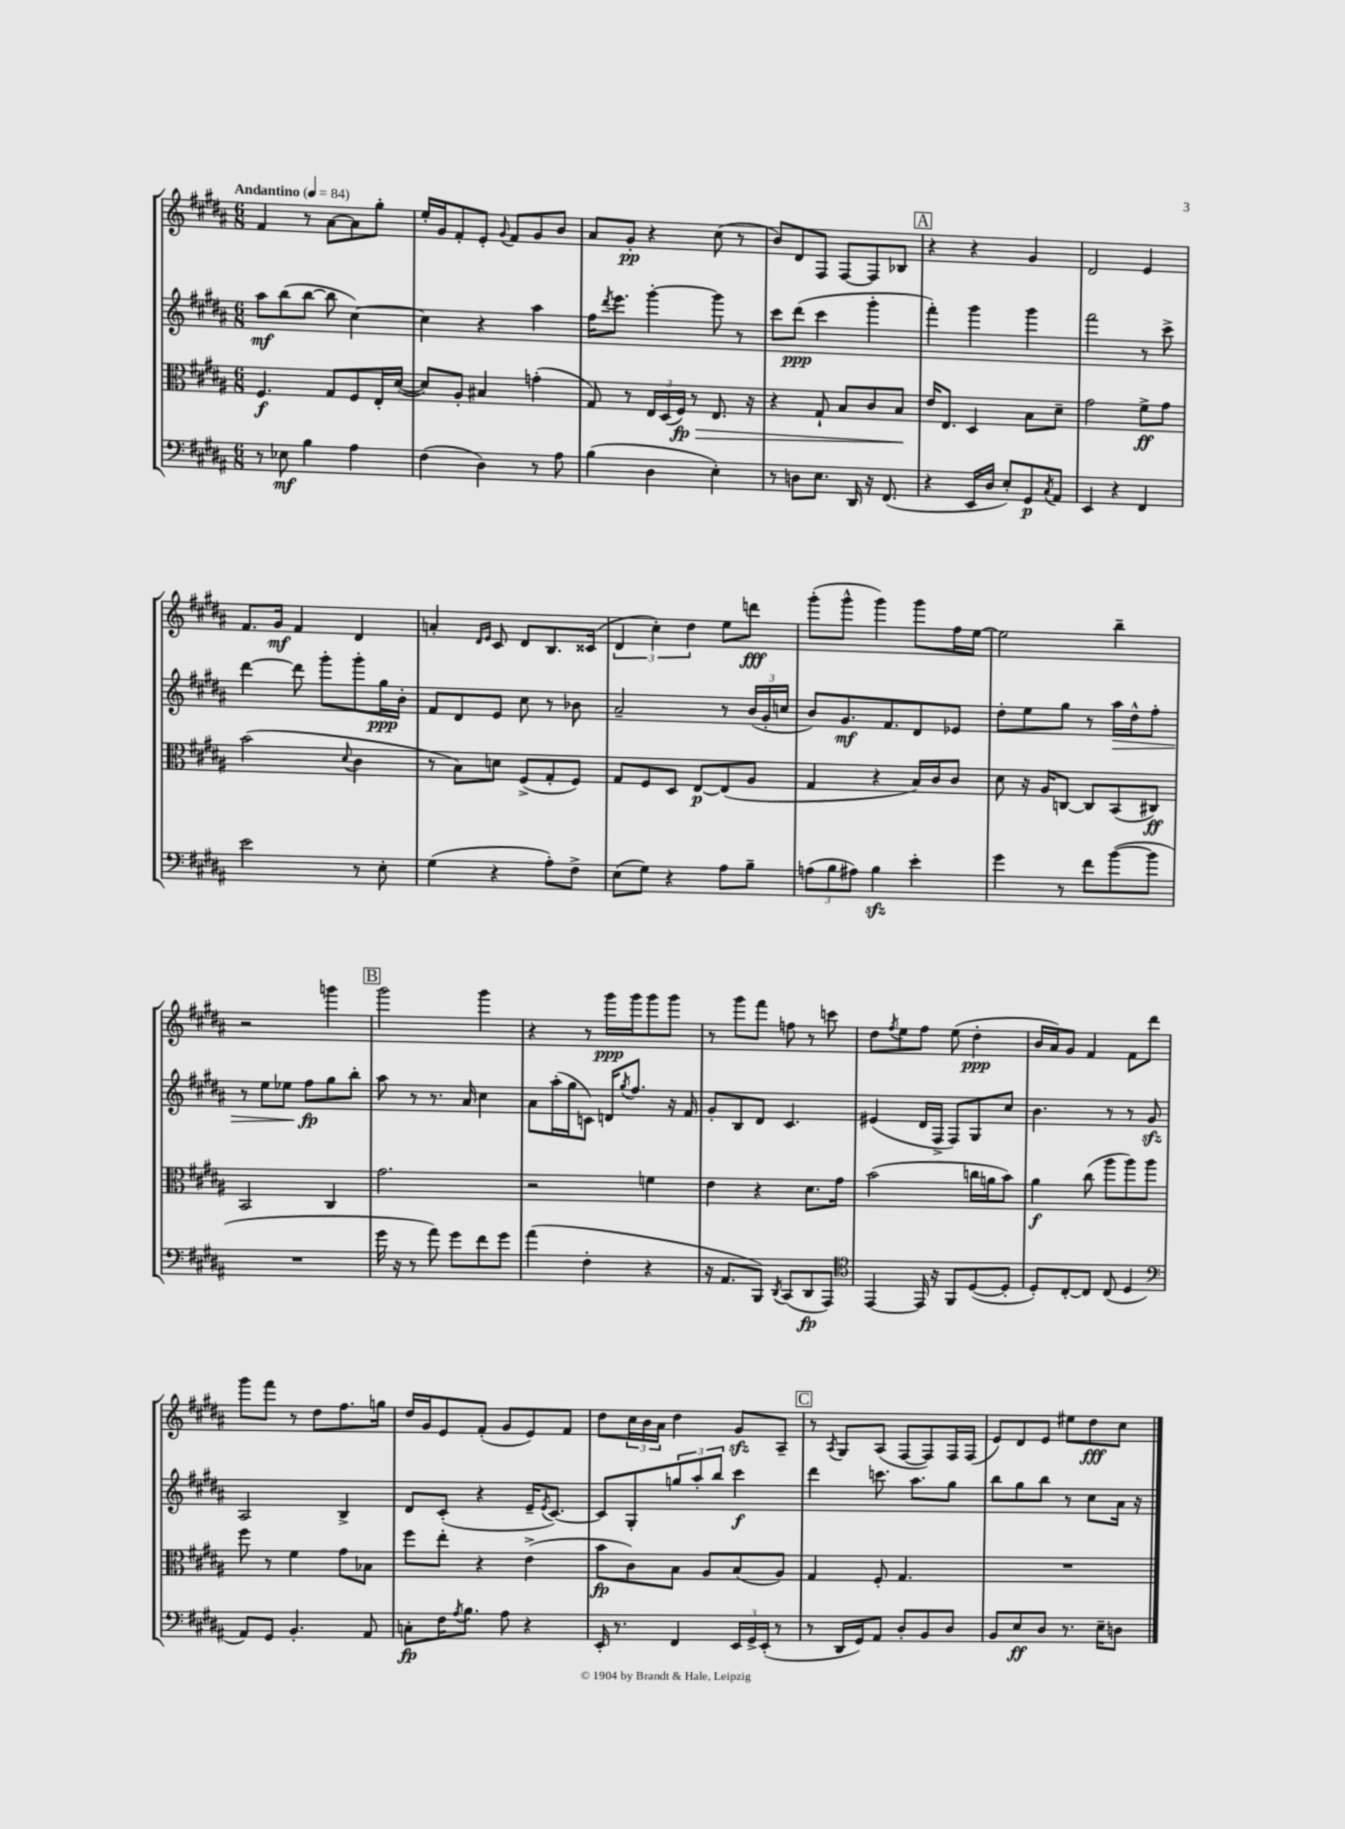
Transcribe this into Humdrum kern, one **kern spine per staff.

**kern	**kern	**kern	**kern
*staff4	*staff3	*staff2	*staff1
*clefF4	*clefC3	*clefG2	*clefG2
*k[f#c#g#d#a#]	*k[f#c#g#d#a#]	*k[f#c#g#d#a#]	*k[f#c#g#d#a#]
*M6/8	*M6/8	*M6/8	*M6/8
*MM84	*MM84	*MM84	*MM84
8r	4.F#/	8aa#\L	4f#/
8E-\	.	(8bb\	.
4B\	.	[8bb\J	8r
.	8G#/L	8bb\]	[8a#\L
4A#\	8F#/	[4cc#\)	8a#\]
.	16E'/L	.	8gg#'\J
.	([16d#/JJ	.	.
=	=	=	=
(4F#\	8d#/]L)	4cc#\]	16ee'/LL
.	.	.	16g#/J
.	8A#'/J	.	8f#'/
4D#\)	4B#/	4r	8e'/J
.	.	.	8qqg#/
.	.	.	8f#/L
8r	(4g'\	4aa#\	8g#/
8A#\	.	.	8b/J
=	=	=	=
(4B\	8G#/)	16ff#\LK	8a#/L
.	.	8qddd#/	.
.	.	8.eee\J	.
.	8r	.	8g#'/J
4D#\	24E/LL	[4ggg#'\	4r
.	(24D#/	.	.
.	24F#/JJ)	.	.
.	8r	.	.
4E'\)	8.E/	8ggg#\]	(8cc#\
.	.	8r	8r
.	16r	.	.
=	=	=	=
8r	4r	8ccc#\L	8b/L)
8D\L	.	(8ddd#\J	8d#/
8.E\J	8G#`/	4ccc#\	8F#/J
.	8B/L	.	[8F#/L
16DD#/	.	.	.
16r	8c#/	4ggg#'\	8F#/]
(8.FF#/	.	.	.
.	8B/J	.	8B-/J
=	=	=	=
4r	16e/LK	4fff#'\)	4r
.	8.E/J	.	.
16EE/LL	4D#/	4ggg#\	4r
16D#/JJ	.	.	.
8E'/L)	.	.	.
8GG#/	8B\L	4ggg#\	4g#/
8qC#/	.	.	.
8AA#/J	8d#~\J	.	.
=	=	=	=
4EE/	2g#\	2fff#\	2d#/
4r	.	.	.
4FF#/	8f#^\L	8r	4e/
.	8g#\J	8ccc#^\	.
=	=	=	=
2e\	(2b\	[4ddd#\	8.f#/L
.	.	.	16g#/Jk
.	.	8ddd#\]	4f#/
.	.	8ggg#'\L	.
.	8qqd#/	.	.
8r	4c#\	8ggg#'\	4d#/
8E'\	.	16gg#\L	.
.	.	16b'\JJ	.
=	=	=	=
(4G#\	8r	8f#/L	4a'/
.	8B\L)	8d#/	.
.	.	.	16qqd#/LL
.	.	.	16qqe/JJ
4r	8d\J	8e/J	8c#/
.	(8F#^/L	8cc#\	8d#/L
8A#'\L)	8G#'/	8r	8.B/
8F#^\J	8F#/J)	8b-\	.
.	.	.	(16c##/Jk
=	=	=	=
(8E\L	8G#/L	2a#~/	6d#/
8G#\J)	8F#/	.	.
.	.	.	6cc#'\)
4r	8D#/J	.	.
.	.	.	6dd#\
.	[8E/L	.	.
8A#\L	(8E/]	8r	8ee\L
8B~\J	8A#/J	(24b/LL	8ddd\J
.	.	24g#'/	.
.	.	24cc/JJ	.
=	=	=	=
(12A\L	4G#/	8b/L)	(8ggg#'\L
12B\	.	.	.
.	.	8.g#/	8ggg#^^\J
12A#\J)	.	.	.
4B\	4r	.	4ggg#\)
.	.	8.f#/	.
4e'\	16B/LL)	8d#/	8ggg#\L
.	16c#/J	.	.
.	8c#/J	8e-/J	16ff#\L
.	.	.	[16ee\JJ
=	=	=	=
4g#\	8d#\	8dd#'\L	2ee\]
.	16r	8ee\	.
.	16A#/LK	.	.
8r	[8C/J	8gg#\J	.
8f#\L	8C/]L	8r	.
([8b\	(8BB/	16aa#\LL	4bb~\
.	.	16dd#^^\J	.
8b\]J	8C#/J)	8ff#'\J	.
=	=	=	=
2.r	2BB/	8r	2r
.	.	8ee\L	.
.	.	8ee-\J	.
.	.	8ff#\L	.
.	4C#/	8gg#\	4ggg\
.	.	8bb'\J	.
=	=	=	=
16g#\	2.g#\	8aa#\	2ggg#\
16r	.	.	.
8r	.	8r	.
8a#\)	.	8.r	.
8g#\L	.	.	.
.	.	16a#/	.
8f#\	.	4cc#\	4ggg#\
8g#\J	.	.	.
=	=	=	=
(4a#\	2r	8a#\L	4r
.	.	(16aa#'\L	.
.	.	16gg#\J	.
4F#'\	.	8c\J)	8r
.	.	16d/LK	16ggg#\LL
.	.	8qgg#/	.
.	.	8.ff#/J	16ggg#\J
4r	4f\	.	8ggg#\
.	.	16r	8ggg#\J
.	.	16f#/	.
=	=	=	=
16r	4e\	8g#'/L	8r
8.AA#/L	.	.	.
.	.	8B/	8ggg#\L
8BBB/J)	4r	8d#/J	8fff#\J
8qDD#/	.	.	.
(8CC#/L	.	4.c#/	8ff\
8DD#/	8.d#\L	.	8r
8AAA#/J)	.	.	8ccc\
.	16g#\Jk	.	.
=	=	=	=
*clefC4	*	*	*
[4EE/	(2b\	(4e#/	8dd#\L
.	.	.	8qff#/
.	.	.	8ee\
16EE/]	.	16d#/LL	8ff#\J
16r	.	16F#^/JJ	.
8FF#/L	.	8F#/L)	(8ee\
([8D#/	16cc\LL	8G#/	4dd#'\
.	16a\J	.	.
8D#'/]J	8b\J)	8cc#/J	.
=	=	=	=
8D#'/L)	4a#\	4.b\	16b/LL
.	.	.	16a#/J)
[8C#'/	.	.	8g#/J
8C#/]J	(8cc#\	.	4f#/
(8C#/	8aa#\L	8r	.
4D#/	8aa#\)	8r	8f#\L
.	8aa#\J	8g#/	8ddd#\J
=	=	=	=
*clefF4	*	*	*
8AA#/L)	8ff#\	2A#/	8ggg#\L
8GG#/J	8r	.	8fff#\J
4.BB'/	4f#\	.	8r
.	.	.	8dd#\L
.	8g#\L	4B^/	8.ff#\
8AA#/	8B-\J	.	.
.	.	.	16gg\Jk
=	=	=	=
8C'\L	8ff#\L	8d#/L	16dd#/LL
.	.	.	16g#/J
16F#\K	8ee'\J	(8c#'/J	8e/
8qA#/	.	.	.
8.B\J	.	.	.
.	4r	4r	(8f#'/J
8A#\	.	.	8g#/L
4r	(4e^\	16e~/LK	8e/)
.	.	8qe/	.
.	.	[8.c#/J)	.
.	.	.	8f#/J
=	=	=	=
16EE'/	8b\L	8c#/]L	8dd#\L
8.r	.	.	.
.	8c#\)	8G#'/	24cc#\L
.	.	.	24b\
.	.	.	24a#\JJ
4FF#/	8B\J	12gg/	4dd#\
.	.	12aa#'/	.
.	8A#/L	.	.
.	.	12bb/J	.
24EE/LL	(8B/	4ccc#\	8g#/L
24GG#^/	.	.	.
(24EE'/JJ	.	.	.
8r	8A#/J)	.	8A#~/J
=	=	=	=
8r	4G#/	4ddd#\	8r
.	.	.	8qA#/
16DD#/LL	.	.	8G#/L
16GG#/J)	.	.	.
8AA#/J	8F#'/	8.ccc\	(8A#/J
8D#'/L	4.G#/	.	[8F#/L
.	.	8.aa#\L	.
8BB/	.	.	8F#/])
8D#/J	.	8gg#\J	16F#/L
.	.	.	(16F#/JJ
=	=	=	=
8BB/L	2.r	8bb\L	8e/L)
8E/	.	8gg#\	8d#/
8D#/J	.	8bb\J	8e/J
8.r	.	8r	8ee#\L
.	.	8cc#\L	8dd#\
16E~\LK	.	.	.
8D\J	.	16a#\Jk	8cc#\J
.	.	16r	.
==	==	==	==
*-	*-	*-	*-
